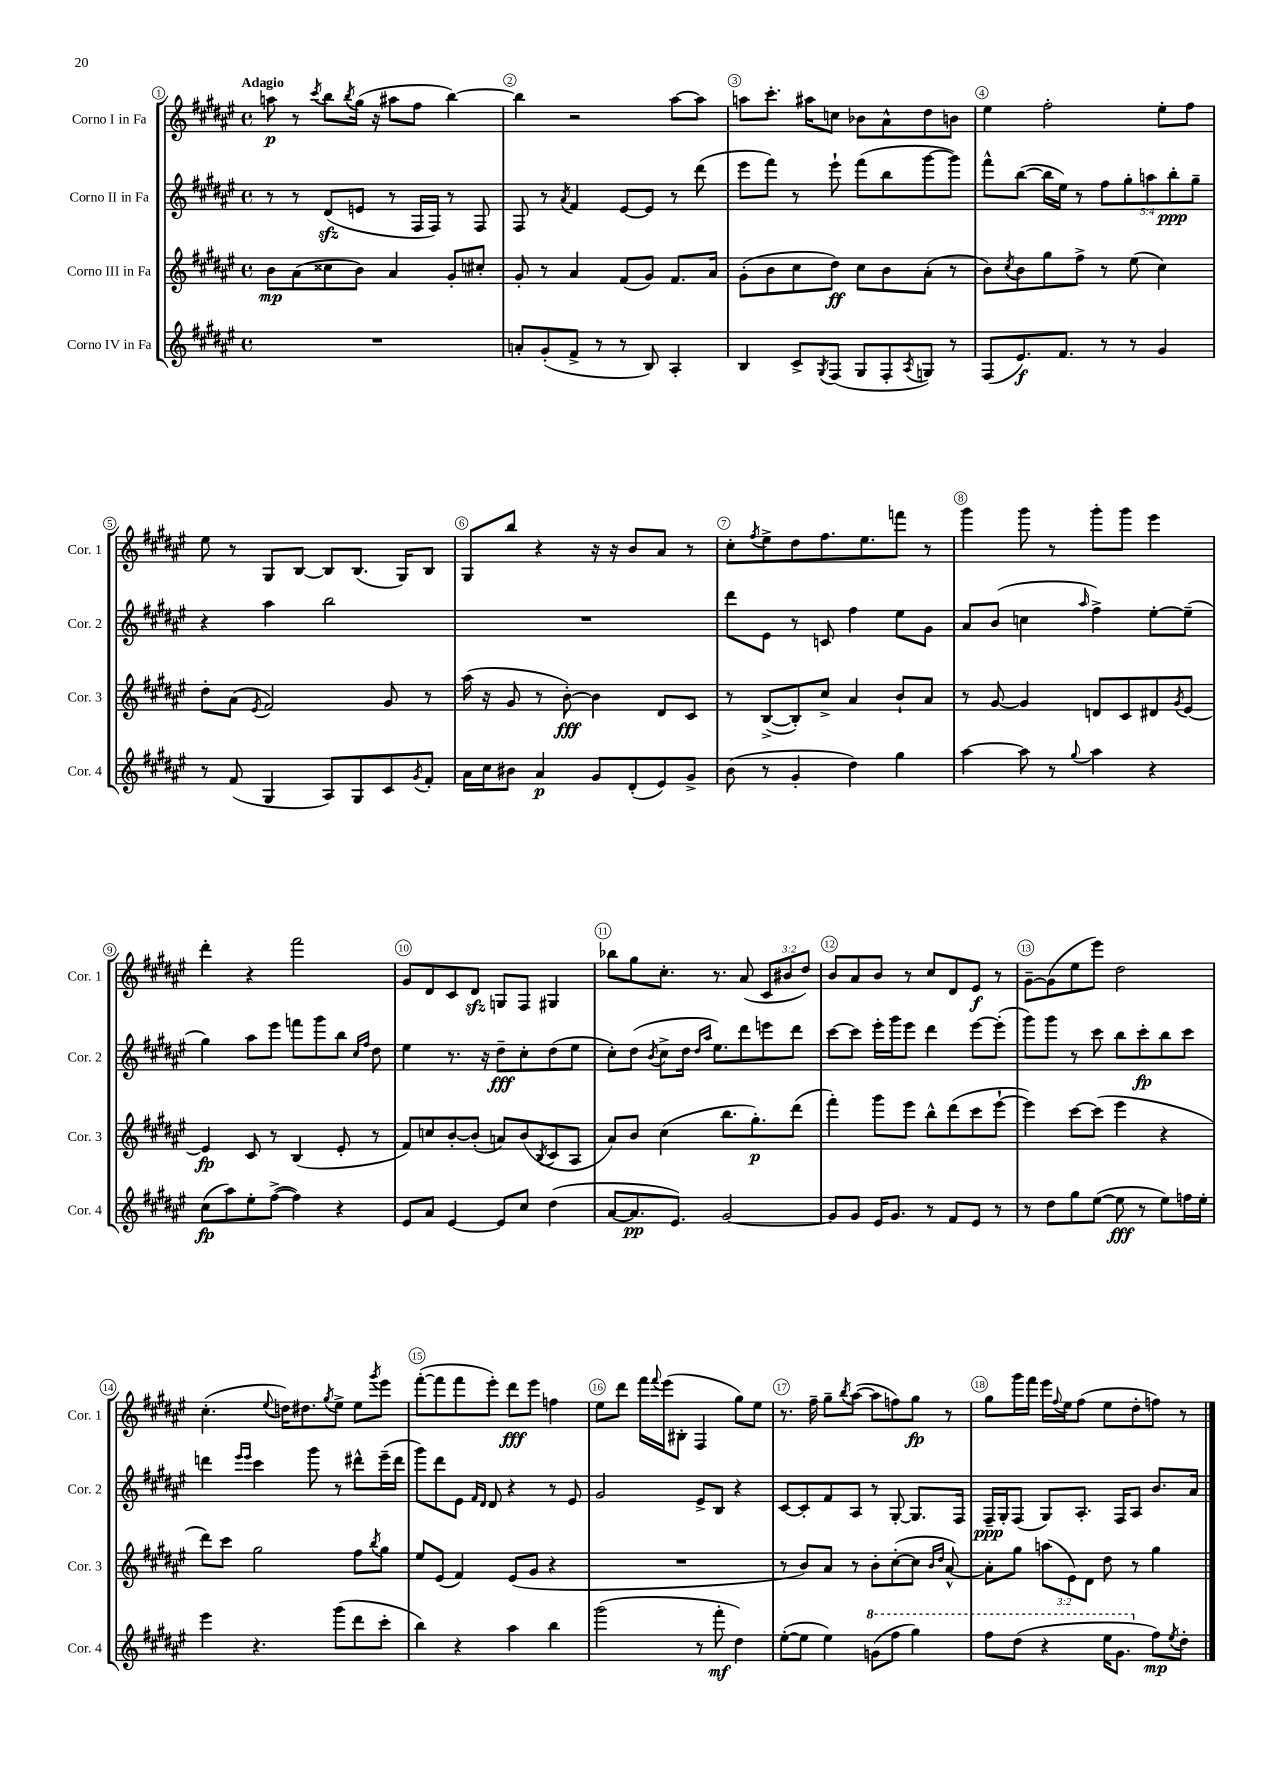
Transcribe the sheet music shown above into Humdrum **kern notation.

**kern	**kern	**kern	**kern
*staff4	*staff3	*staff2	*staff1
*clefG2	*clefG2	*clefG2	*clefG2
*k[f#c#g#d#a#e#]	*k[f#c#g#d#a#e#]	*k[f#c#g#d#a#e#]	*k[f#c#g#d#a#e#]
*M4/4	*M4/4	*M4/4	*M4/4
*met(c)	*met(c)	*met(c)	*met(c)
1r	8b\L	8r	8aa\
.	(8a#\	8r	8r
.	.	.	8qccc#/
.	8cc##\	(8d#/L	8bb\L
.	.	.	8qbb/
.	8b\J)	8e/J	(16gg#\Jk
.	.	.	16r
.	4a#/	8r	8aa#\L
.	.	16F#/LL	8ff#\J
.	.	16F#/JJ)	.
.	8g#'/L	8r	[4bb\)
.	8cc#'/J	8F#/	.
=	=	=	=
8a'/L	8g#'/	8F#/	4bb\]
(8g#'/	8r	8r	.
.	.	8qa#/	.
8f#^/J	4a#/	4f#/	2r
8r	.	.	.
8r	(8f#/L	[8e#/L	.
8B/)	8g#/J)	8e#/]J	.
4A#'/	8.f#/L	8r	[8aa#\L
.	.	(8ddd#\	8aa#\]J
.	16a#/Jk	.	.
=	=	=	=
4B/	(8g#'\L	8eee#\L	8aa\L
.	8b\	8fff#\J)	8.ccc#'\J
8c#^/L	8cc#\	8r	.
.	.	.	16aa#\LK
8qG#/	.	.	.
(8F#/J	8dd#\J)	8eee#`\	8cc\J
8G#/L	8cc#\L	(8fff#\L	8b-\L
8F#'/	8b\	8bb\	8a#^^\
8qA#/	.	.	.
8G/J)	(8a#'\J	[8ggg#\	8dd#\
8r	8r	8ggg#\]J)	8b\J
=	=	=	=
(8F#/L	8b\L)	8fff#^^\L	4ee#\
.	8qcc#/	.	.
8.e#/)	8b\	([8bb\J	.
.	8gg#\	16bb\]LL	2ff#'\
8.f#/J	.	16ee#\JJ)	.
.	8ff#^\J	8r	.
8r	8r	10ff#\L	.
.	.	10gg#'\	.
8r	(8ee#\	.	.
.	.	10aa\	.
4g#/	4cc#\)	.	8ee#'\L
.	.	10bb'\	.
.	.	.	8ff#\J
.	.	10gg#~\J	.
=	=	=	=
8r	8dd#'\L	4r	8ee#\
(8f#/	(8a#\J	.	8r
.	8qe#/	.	.
4G#/	2f#/)	4aa#\	8G#/L
.	.	.	[8B/J
8A#/L)	.	2bb\	8B/]L
8G#/	.	.	(8.B/J
8c#/	8g#/	.	.
.	.	.	16G#/LK)
8qg#/	.	.	.
8f#'/J	8r	.	8B/J
=	=	=	=
16a#\LL	(16aa#\	1r	8G#/L
16cc#\J	16r	.	.
8b#\J	8g#/	.	8bb/J
4a#/	8r	.	4r
.	[8b'\)	.	.
8g#/L	4b\]	.	16r
.	.	.	16r
(8d#'/	.	.	8b/L
8e#/)	8d#/L	.	8a#/J
8g#^/J	8c#/J	.	8r
=	=	=	=
(8b\	8r	8ddd#\L	8cc#'\L
.	.	.	8qff#/
8r	([8B^/L	8e#\J	8ee#^\
4g#'/	8B'/])	8r	8dd#\
.	8cc#^/J	8c/	8.ff#\
4dd#\)	4a#/	4ff#\	.
.	.	.	8.ee#\
4gg#\	8b`/L	8ee#\L	8fff\J
.	8a#/J	8g#\J	8r
=	=	=	=
[4aa#\	8r	8a#/L	4ggg#\
.	[8g#/	(8b/J	.
8aa#\]	4g#/]	4cc\	8ggg#\
8r	.	.	8r
8qqgg#/	.	16qqaa#/	.
4aa#\	8d/L	4ff#^\)	8ggg#'\L
.	8c#/	.	8ggg#\J
4r	8d#/	[8ee#'\L	4eee#\
.	8qg#/	.	.
.	[8e#/J	(8ee#~\]J	.
=	=	=	=
(8cc#\L	4e#/]	4gg#\)	4ddd#'\
8aa#\)	.	.	.
8ee#'\	8c#/	8aa#\L	4r
([8ff#^\J	8r	8eee#\J	.
4ff#\])	(4B/	8fff\L	2fff#\
.	.	8ggg#\	.
4r	8e#'/	8bb\J	.
.	.	16qqcc#/LL	.
.	.	16qqff#/JJ	.
.	8r	8dd#\	.
=	=	=	=
8e#/L	8f#/L)	4ee#\	8g#/L
8a#/J	8cc/	.	8d#/
[4e#/	[8b'/	8.r	8c#/
.	(8b'/]J	.	8d#/J
.	.	16r	.
8e#/]L	8a/L)	8dd#~\L	8G/L
8cc#/J	(8b/	8cc#'\	8F#/J
.	8qB/	.	.
(4dd#\	8c#/	(8dd#\	4G#/
.	8A#/J	8ee#\J	.
=	=	=	=
[8a#/L	8a#/L)	8cc#'\L)	8bb-\L
8.a#/]	8b/J	(8dd#\J	8gg#\
.	.	8qb/	.
.	(4cc#\	8cc#^\L	8.cc#'\J
8.e#/J)	.	.	.
.	.	16dd#\Jk	.
.	.	16qqdd#/LL	.
.	.	16qqaa#/JJ	.
.	.	8.ee#\L)	8.r
[2g#/	8.bb\L	.	.
.	.	8ddd#\	(8a#/
.	8.gg#'\)	.	.
.	.	8eee\	12c#/L
.	.	.	12b#/
.	(8ddd#\J	8ddd#\J	.
.	.	.	12dd#/J)
=	=	=	=
8g#/]L	4fff#'\)	[8ccc#\L	8b/L
8g#/J	.	8ccc#\]J	8a#/
16e#/LK	8ggg#\L	16eee#'\LL	8b/J
8.g#/J	.	16ggg#\J	.
.	8eee#\J	8eee#\J	8r
8r	8bb^^\L	4ddd#\	8cc#/L
8f#/L	(8ddd#\	.	8d#/
8e#/J	8ccc#\	[8eee#\L	8e#/J
8r	[8eee#`\J	(8eee#'\]J	8r
=	=	=	=
8r	4eee#\])	8ggg#\L)	[8g#~\L
8dd#\L	.	8ggg#\J	(8g#\]
8gg#\	[8ccc#\L	8r	8ee#\
([8ee#\J	(8ccc#\]J	8ccc#\	8eee#\J)
8ee#\]	4eee#\	8bb\L	2dd#\
8r	.	8ccc#'\	.
8ee#\L)	4r	8bb\	.
16ff\L	.	8ccc#\J	.
16ee#'\JJ	.	.	.
=	=	=	=
4eee#\	8ddd#\L)	4ddd\	(4.cc#'\
.	8ccc#\J	.	.
.	.	16qqeee#/LL	.
.	.	16qqeee#/JJ	.
4.r	2gg#\	4ccc#\	.
.	.	.	8qqee#/
.	.	.	16dd\LK)
.	.	.	8.dd#\
.	.	8ggg#\	.
.	.	.	8qgg#/
(8ggg#\L	.	8r	8ee#^\J
8ddd#\	8ff#\L	8ddd#^^\L	8ee#\L
.	8qbb/	.	8qggg#/
8ccc#'\J	8gg#\J	(16eee#~\L	8eee#\J
.	.	16ddd#\JJ	.
=	=	=	=
4bb\)	8ee#/L	8ggg#\L)	([8fff#'\L
.	(8e#/J	8ddd#\	8fff#\]
4r	4f#/)	8e#\J	8fff#\
.	.	16qqf#/LL	.
.	.	16qqd#/JJ	.
.	.	8d#/	8eee#'\J)
4aa#\	(8e#/L	4r	8ddd#\L
.	8g#/J	.	8eee#\J
4bb\	4r	8r	4ff\
.	.	8e#/	.
=	=	=	=
(2ggg#\	1r	2g#/	8ee#\L
.	.	.	8ddd#\J
.	.	.	16fff#\LL
.	.	.	8qqfff#/
.	.	.	(16eee#\J
.	.	.	8B#'\J
8r	.	8e#^/L	4F#/
8fff#'\	.	8B/J	.
4dd#\)	.	4r	8gg#\L)
.	.	.	8ee#\J
=	=	=	=
([8ee#'\L	8r	[8c#/L	8.r
8ee#\]J	8b/L)	8c#'/]	.
.	.	.	16ff#~\
4ee#\)	8a#/J	8f#/	8gg#~\L
.	.	.	8qbb/
.	8r	8A#/J	([8aa#\J
(8gg\L	8b'\L	8r	8aa#\]L
8fff#\J	([8cc#'\	[8G#'/	8ff\)
4ggg#\)	8cc#\]J	8.G#/]L	8gg#\J
.	16qqb/LL	.	.
.	16qqdd#/JJ	.	.
.	[8a#^^/)	.	8r
.	.	16F#/Jk	.
=	=	=	=
8fff#\L	8a#'\]L	16F#~/LL	8gg#\L
.	.	16G#'/J	.
(8ddd#\J	8gg#\J	(8F#/J	16ggg#\L
.	.	.	16fff#\JJ
4r	(12aa\L	8G#/L)	16eee#\LL
.	.	.	8qqff#/
.	.	.	16ee#\J
.	12e#\)	.	.
.	.	8.A#'/J	(8ff#\J
.	12d#\J	.	.
16eee#\LK	8dd#\	.	8ee#\L
8.gg#\J	.	16F#/LK	.
.	8r	8A#/J	8dd#'\
8ff#\L)	4gg#\	8.b/L	8ff\J)
8qee#/	.	.	.
8dd#'\J	.	.	8r
.	.	16a#/Jk	.
==	==	==	==
*-	*-	*-	*-
